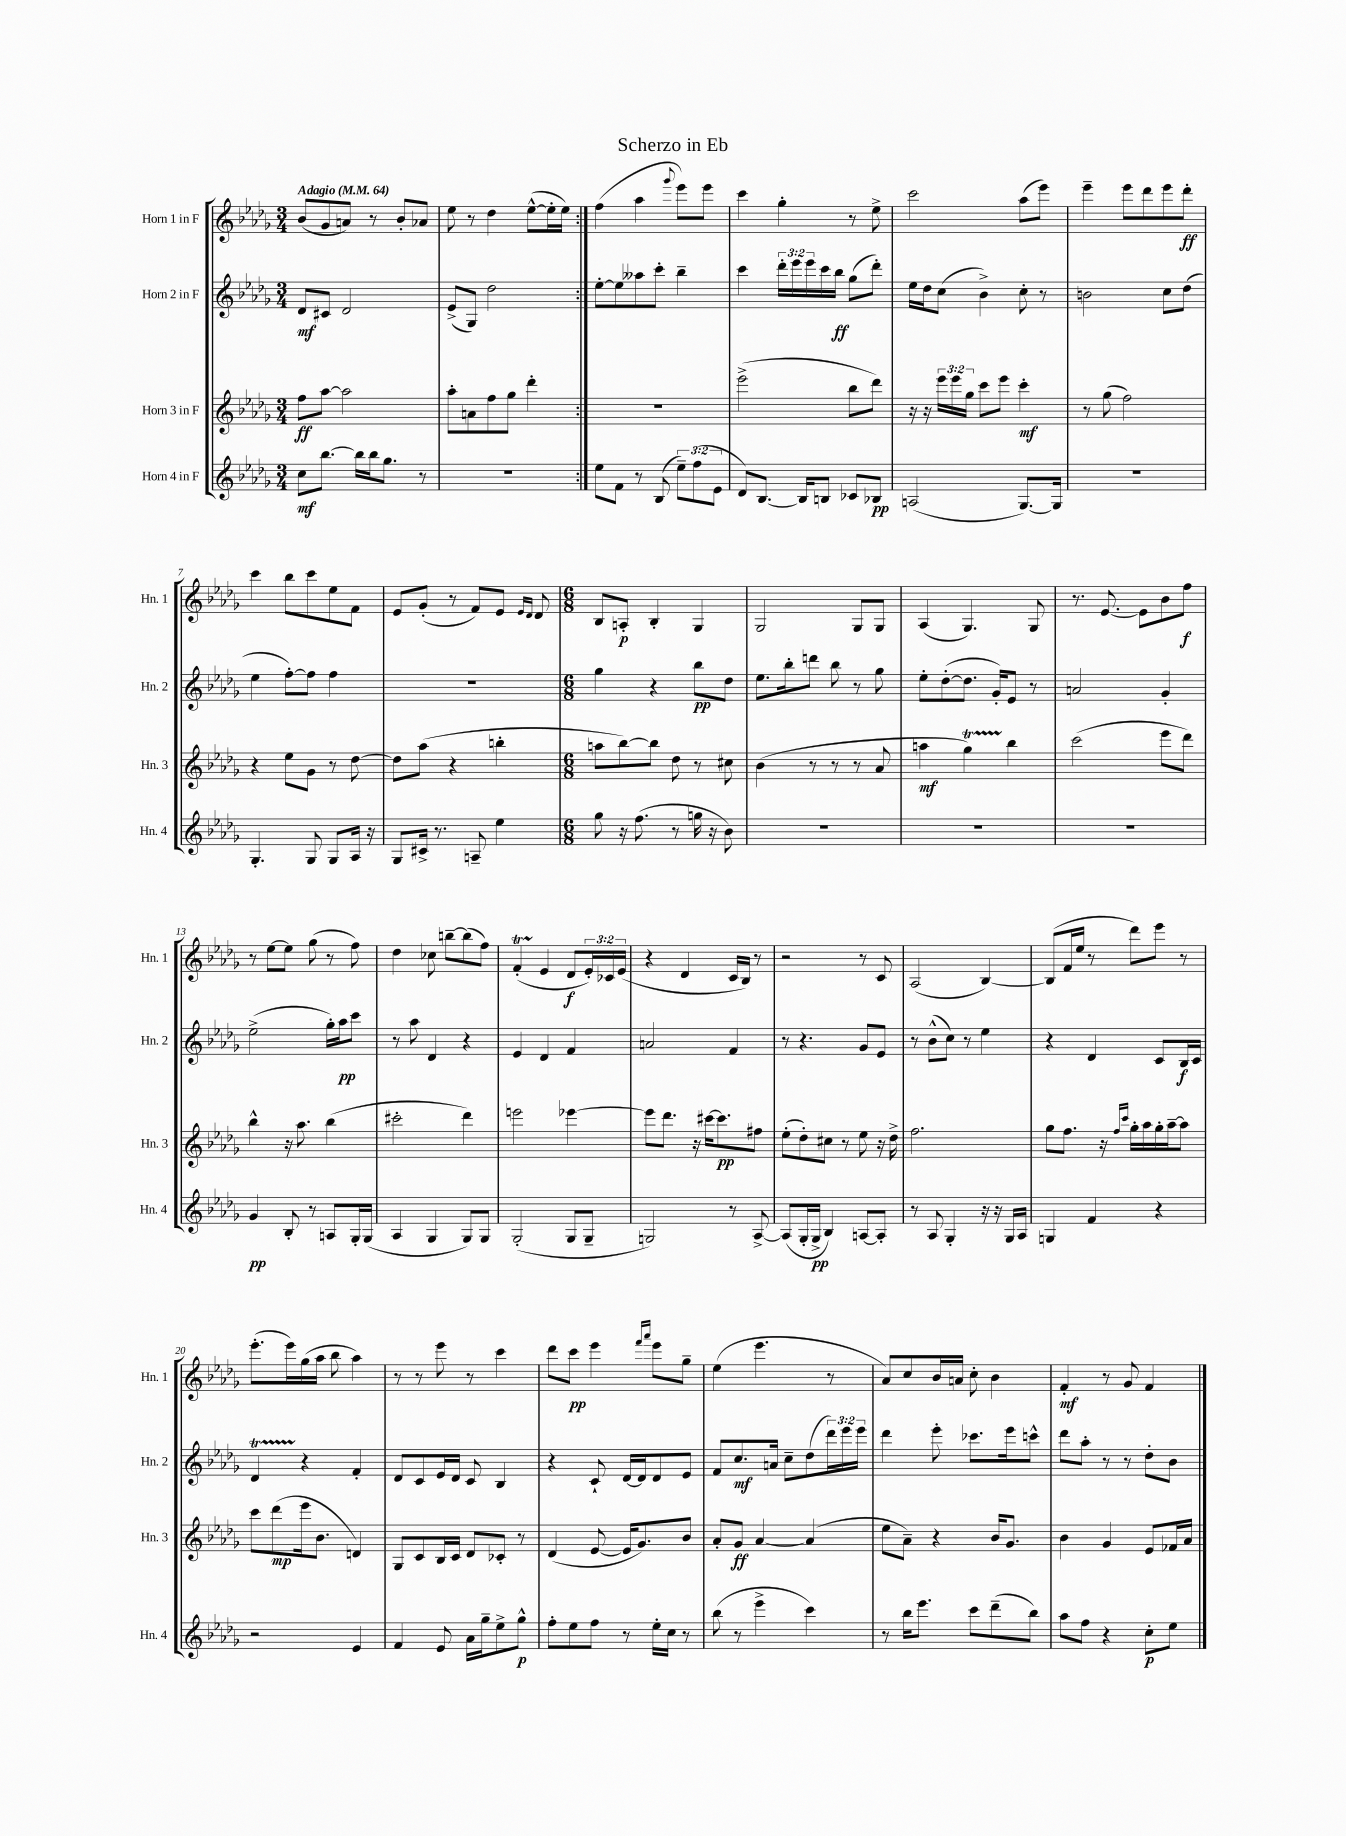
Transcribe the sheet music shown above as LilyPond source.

\header { title = "Scherzo in Eb" }
<<
\new StaffGroup <<
\new Staff = "s0" \with { instrumentName = "Horn 1 in F" shortInstrumentName = "Hn. 1" } {
    \clef treble \key des \major \numericTimeSignature \time 3/4 \override Staff.TupletNumber.text = #tuplet-number::calc-fraction-text \tempo "Adagio" 4 = 64
    \repeat volta 2 { bes'8( ges'8 a'8) r8 bes'8-. aes'8 |
    ees''8 r8 des''4 ees''8~-^( ees''16-. ees''16) | }
    f''4( aes''4 \appoggiatura { ges'''8 } ees'''8) ees'''8 |
    c'''4 ges''4-. r8 ees''8-> |
    c'''2 aes''8( ees'''8) |
    ees'''4-- ees'''8 des'''8 ees'''8 des'''8-.\ff |
    c'''4 bes''8 c'''8 ees''8 f'8 |
    ees'8 ges'8-.( r8 f'8) ees'8 \grace { ees'16 des'16 } des'8 |
    \numericTimeSignature \time 6/8 bes8 a8-.\p bes4-. ges4 |
    ges2 ges8 ges8 |
    aes4( ges4.) ges8 |
    r8. ees'8.~ ees'8 bes'8 f''8\f |
    r8 ees''8~ ees''8 ges''8( r8 f''8) |
    des''4 ces''8 b''8~-- b''8( f''8) |
    f'4-.\startTrillSpan( ees'4\stopTrillSpan des'8\f \tuplet 3/2 { ees'16-.) ces'16 ees'16( } |
    r4 des'4 c'16 bes16) r8 |
    r2 r8 c'8 |
    aes2( bes4~) |
    bes8( f'16 ees''16 r8 des'''8) ees'''8 r8 |
    ees'''8.-.( ees'''16) ges''16( aes''16 bes''8 aes''4) |
    r8 r8 ees'''8 r8 c'''4 |
    des'''8 c'''8\pp ees'''4 \grace { f'''16 aes'''16 } ees'''8 ges''8-- |
    ees''4( ees'''4. r8 |
    aes'8) c''8 bes'16 a'16 c''8-. bes'4 |
    f'4-.\mf r8 ges'8 f'4 \bar "|." |
}
\new Staff = "s1" \with { instrumentName = "Horn 2 in F" shortInstrumentName = "Hn. 2" } {
    \clef treble \key des \major \numericTimeSignature \time 3/4 \override Staff.TupletNumber.text = #tuplet-number::calc-fraction-text
    \repeat volta 2 { des'8\mf cis'8 des'2 |
    ees'8->( ges8) des''2 | }
    ees''8~-. ees''8 aeses''8 c'''8-. bes''4-- |
    c'''4 \tuplet 3/2 { des'''16-. ees'''16 ees'''16 } c'''16 bes''16\ff ges''8( des'''8-.) |
    ees''16 des''16 c''8( bes'4->) c''8-. r8 |
    b'2 c''8 des''8( |
    ees''4 f''8~-.) f''8 f''4 |
    R2. |
    \numericTimeSignature \time 6/8 ges''4 r4 bes''8\pp des''8 |
    ees''8. bes''16-. d'''8 bes''8 r8 ges''8 |
    ees''8-. des''8~-.( des''8. ges'16-.) ees'8 r8 |
    a'2 ges'4-. |
    ees''2->( ges''16-.) aes''16\pp c'''8 |
    r8 aes''8 des'4 r4 |
    ees'4 des'4 f'4 |
    a'2 f'4 |
    r8 r4. ges'8 ees'8 |
    r8 bes'8-^( c''8) r8 ees''4 |
    r4 des'4 c'8 bes16\f c'16 |
    des'4\startTrillSpan r4\stopTrillSpan f'4-. |
    des'8 c'8 ees'16 des'16 c'8 bes4 |
    r4 c'8-! des'16~ des'16 des'8 ees'8 |
    f'8 c''8.\mf a'16 c''8-- des''8( \tuplet 3/2 { des'''16) ees'''16 ees'''16 } |
    des'''4 ees'''8-. ces'''8. ees'''16 c'''8-^ |
    des'''8 aes''8-. r8 r8 des''8-. bes'8 \bar "|." |
}
\new Staff = "s2" \with { instrumentName = "Horn 3 in F" shortInstrumentName = "Hn. 3" } {
    \clef treble \key des \major \numericTimeSignature \time 3/4 \override Staff.TupletNumber.text = #tuplet-number::calc-fraction-text
    \repeat volta 2 { f''8\ff aes''8~ aes''2 |
    aes''8-. a'8 f''8 ges''8 des'''4-. | }
    R2. |
    ees'''2->( bes''8 des'''8) |
    r16 r16 \tuplet 3/2 { ees'''16 ees'''16 ges''16 } c'''8 ees'''8 c'''4-.\mf |
    r8 ges''8( f''2) |
    r4 ees''8 ges'8 r8 des''8~ |
    des''8 aes''8( r4 b''4-. |
    \numericTimeSignature \time 6/8 a''8 bes''8~) bes''8 des''8 r8 cis''8 |
    bes'4( r8 r8 r8 aes'8 |
    a''4\mf ges''4\startTrillSpan) bes''4\stopTrillSpan |
    c'''2( ees'''8 des'''8) |
    bes''4-^ r16 aes''8. bes''4( |
    cis'''2-. des'''4) |
    e'''2 ees'''4~ |
    ees'''8 des'''8. r16 cis'''16~ cis'''8.\pp fis''8 |
    ees''8-.( des''8-.) cis''8 r8 ees''8 r16 des''16-> |
    f''2. |
    ges''8 f''8. r16 \grace { f''16 c'''16 } ges''16-. aes''16 ges''16-. aes''16~-- aes''8 |
    c'''8 des'''8\mp( ees'''16 bes'8. d'4) |
    ges8 c'8 bes16 c'16 des'8 ces'8-. r8 |
    des'4( ees'8~ ees'16 ges'8.) bes'8 |
    aes'8-. ges'8\ff aes'4~ aes'4( |
    ees''8 aes'8--) r4 bes'16 ges'8. |
    bes'4 ges'4 ees'8 fes'16 aes'16 \bar "|." |
}
\new Staff = "s3" \with { instrumentName = "Horn 4 in F" shortInstrumentName = "Hn. 4" } {
    \clef treble \key des \major \numericTimeSignature \time 3/4 \override Staff.TupletNumber.text = #tuplet-number::calc-fraction-text
    \repeat volta 2 { c''8\mf bes''8.~ bes''16 bes''16 ges''8. r8 |
    R2. | }
    ees''8 f'8 r8 bes8( \tuplet 3/2 { ees''8--) f''8( ees'8 } |
    des'8) bes8.~ bes16 b8 ces'8 bes8\pp |
    a2( ges8.~) ges16 |
    R2. |
    ges4.-. ges8 ges8 aes16 r16 |
    ges8 cis'16-> r8. a8-- ees''4 |
    \numericTimeSignature \time 6/8 ges''8 r16 f''8.( r8 g''16 r16 bes'8) |
    R2. |
    R2. |
    R2. |
    ges'4\pp bes8-. r8 a8 ges16-. ges16( |
    aes4 ges4 ges8) ges8 |
    ges2-.( ges8 ges8-- |
    g2) r8 aes8~-> |
    aes8( ges16-. ges16->\pp bes4) a8~ a8-. |
    r8 aes8 ges4-. r16 r16 ges16 aes16 |
    g4 f'4 r4 |
    r2 ees'4 |
    f'4 ees'8 aes'16 ges''16-- ees''8-> ges''8-^\p |
    f''8-. ees''8 f''8 r8 ees''16-. c''16 r8 |
    bes''8( r8 ees'''4-> c'''4) |
    r8 bes''16 ees'''8. c'''8 des'''8--( bes''8) |
    aes''8 f''8 r4 c''8-.\p ees''8 \bar "|." |
}
>>
>>
